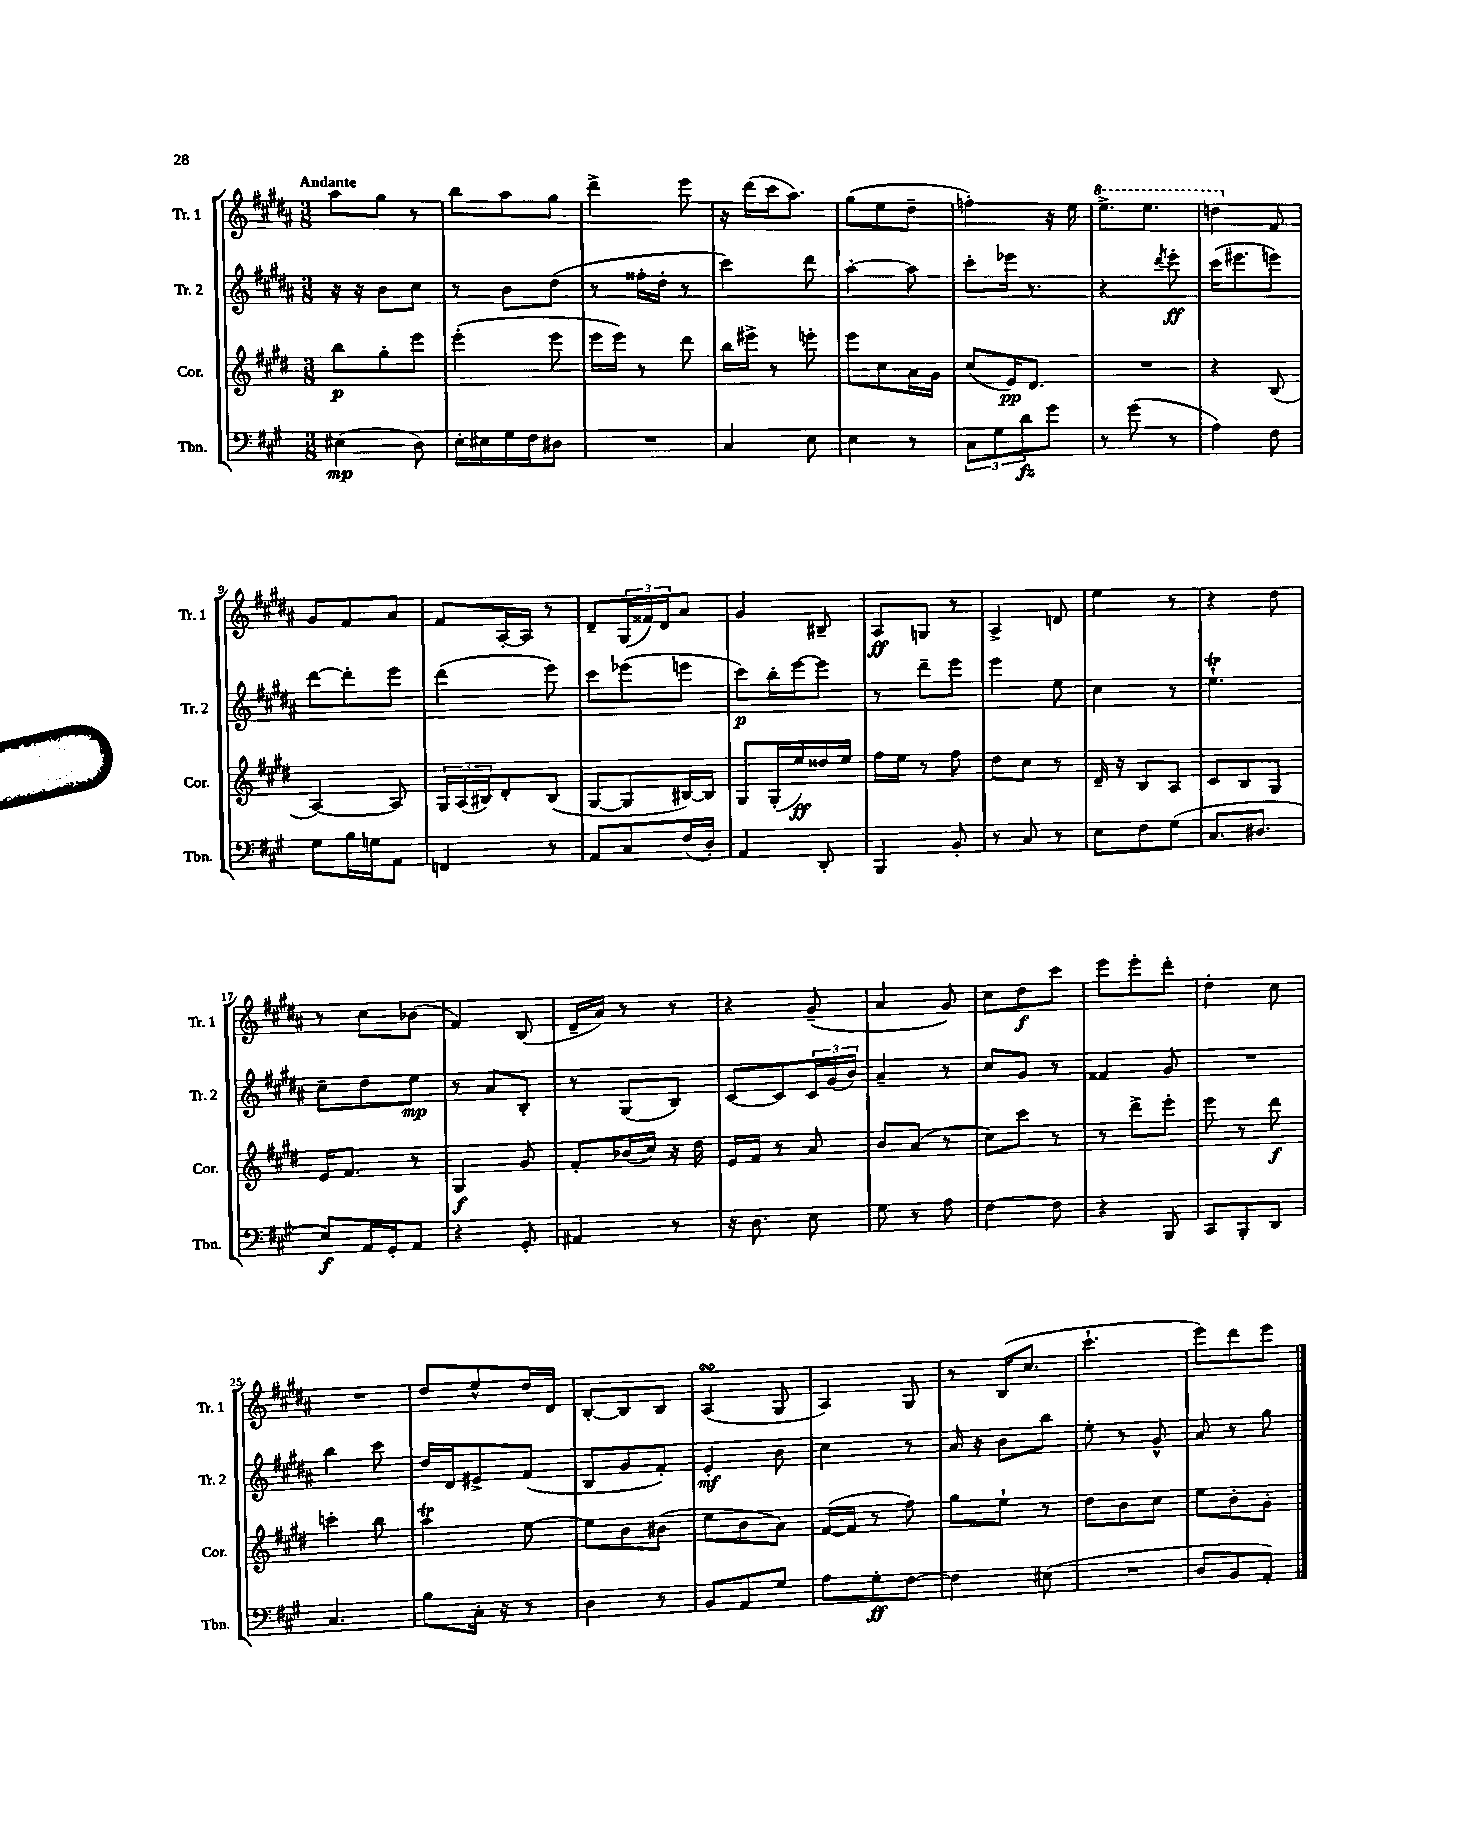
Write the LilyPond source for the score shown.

<<
\new StaffGroup <<
\new Staff = "s0" \with { instrumentName = "Tr. 1" shortInstrumentName = "Tr. 1" } {
    \clef treble \key b \major \numericTimeSignature \time 3/8 \tempo "Andante"
    ais''8 gis''8 r8 |
    b''8 ais''8 gis''8 |
    dis'''4-> e'''8 |
    r16 dis'''16( cis'''16 ais''8.) |
    gis''8( e''8 dis''8-- |
    f''4-.) r16 e''16 |
    \ottava #1 e'''8.-> e'''8. |
    d'''4 \ottava #0 fis'8 |
    gis'8 fis'8 ais'8 |
    fis'8 ais16~-. ais16 r8 |
    dis'8-- \tuplet 3/2 { gis16( fisis'16) dis'16 } ais'8 |
    gis'4 bis8-- |
    ais8\ff g8 r8 |
    ais4-> d'8 |
    e''4 r8 |
    r4 dis''8 |
    r8 cis''8 bes'8( |
    fis'4) b8( |
    dis'16-- ais'16) r8 r8 |
    r4 gis'8--( |
    ais'4 gis'8) |
    cis''8 dis''8\f cis'''8 |
    e'''8 e'''8-. dis'''8-. |
    dis''4-. cis''8 |
    R4. |
    dis''8 e''8-^ dis''16 dis'16 |
    b8~-. b8 b8 |
    ais4\turn( gis8 |
    ais4) gis8 |
    r8 b16( cis''8. |
    cis'''4.-! |
    e'''8) dis'''8 e'''8 \bar "|." |
}
\new Staff = "s1" \with { instrumentName = "Tr. 2" shortInstrumentName = "Tr. 2" } {
    \clef treble \key b \major \numericTimeSignature \time 3/8
    r16 r16 b'8 cis''8 |
    r8 b'8 dis''8( |
    r8 fisis''16-. dis''16-. r8 |
    cis'''4) dis'''8 |
    ais''4~-. ais''8 |
    cis'''8-. ees'''16 r8. |
    r4 \acciaccatura { dis'''8 } e'''8-.\ff |
    cis'''16( eis'''8. e'''8) |
    dis'''8~ dis'''8-. e'''8 |
    dis'''4( e'''8) |
    cis'''8 ees'''8( e'''8 |
    cis'''8\p) b''16-. e'''16~ e'''8 |
    r8 dis'''8-- e'''8 |
    e'''4 e''8 |
    cis''4 r8 |
    e''4.-!\trill |
    cis''8-- dis''8 e''8\mp |
    r8 ais'8 b8-. |
    r8 gis8( b8) |
    cis'8~ cis'8 \tuplet 3/2 { cis'16 gis'16( b'16) } |
    ais'4-- r8 |
    cis''8 gis'8 r8 |
    fisis'4 gis'8 |
    R4. |
    b''4 cis'''8 |
    dis''16 dis'16 eis'8-> fis'8( |
    b8 gis'8 fis'8-.) |
    e'4-.\mf b'8 |
    cis''4 r8 |
    ais'16 r16 b'8 b''8 |
    e''8-. r8 gis'8-^ |
    ais'8 r8 gis''8 \bar "|." |
}
\new Staff = "s2" \with { instrumentName = "Cor." shortInstrumentName = "Cor." } {
    \clef treble \key e \major \numericTimeSignature \time 3/8
    b''8\p gis''8-. e'''8 |
    e'''4-.( e'''8 |
    e'''16 e'''16) r8 dis'''8 |
    b''16 eis'''16-> r8 e'''8-. |
    e'''8 cis''8 a'16 gis'16 |
    cis''8( e'16\pp) dis'8. |
    R4. |
    r4 b8( |
    a4~) a8 |
    \tuplet 3/2 { gis16 a16( bis16) } dis'8-. bis8( |
    gis8~ gis8 bis16~) bis16 |
    gis8 gis16-.( e''16\ff) disis''16 e''16 |
    fis''16 e''16 r8 fis''8 |
    dis''8 cis''8 r8 |
    dis'16-- r16 b8 a8 |
    cis'8 b8 gis8 |
    e'16 fis'8. r8 |
    gis4\f gis'8 |
    fis'8-. bes'16( cis''16) r16 dis''16 |
    e'16 fis'16 r8 a'8 |
    b'8 a'8( r8 |
    cis''8) cis'''8 r8 |
    r8 dis'''8-> e'''8-. |
    e'''8 r8 dis'''8\f |
    c'''4-. b''8 |
    a''4\trill e''8~ |
    e''8 b'8 bis'8( |
    e''8 b'8 a'8) |
    fis'16~( fis'16 r8 fis''8) |
    gis''8 e''8-! r8 |
    dis''8 b'8 cis''8 |
    e''8 b'8-. gis'8-. \bar "|." |
}
\new Staff = "s3" \with { instrumentName = "Tbn." shortInstrumentName = "Tbn." } {
    \clef bass \key a \major \numericTimeSignature \time 3/8
    eis4\mp( d8) |
    e16-. eis16 gis16 fis16 dis8 |
    R4. |
    cis4 e8 |
    e4 r8 |
    \tuplet 3/2 { cis8 gis8 d'8\fz } gis'8 |
    r8 gis'8( r8 |
    a4) fis8 |
    gis8 b16 g16 a,8 |
    f,4 r8 |
    a,8 cis8 fis16( d16-.) |
    a,4 d,8-. |
    b,,4 b,8-. |
    r8 cis8 r8 |
    e8 fis8 gis8( |
    cis8. dis8. |
    e8\f) a,16 gis,16-. a,8 |
    r4 gis,8-. |
    ais,4 r8 |
    r16 d8. e8 |
    gis8 r8 a8 |
    fis4~ fis8 |
    r4 b,,8 |
    cis,8 b,,8-. d,8 |
    cis4. |
    b8 cis16-. r16 r8 |
    d4 r8 |
    b,8 a,8 gis8 |
    a8 gis8-.\ff fis8~ |
    fis4 eis8( |
    R4. |
    d8 b,8 a,8-.) \bar "|." |
}
>>
>>
